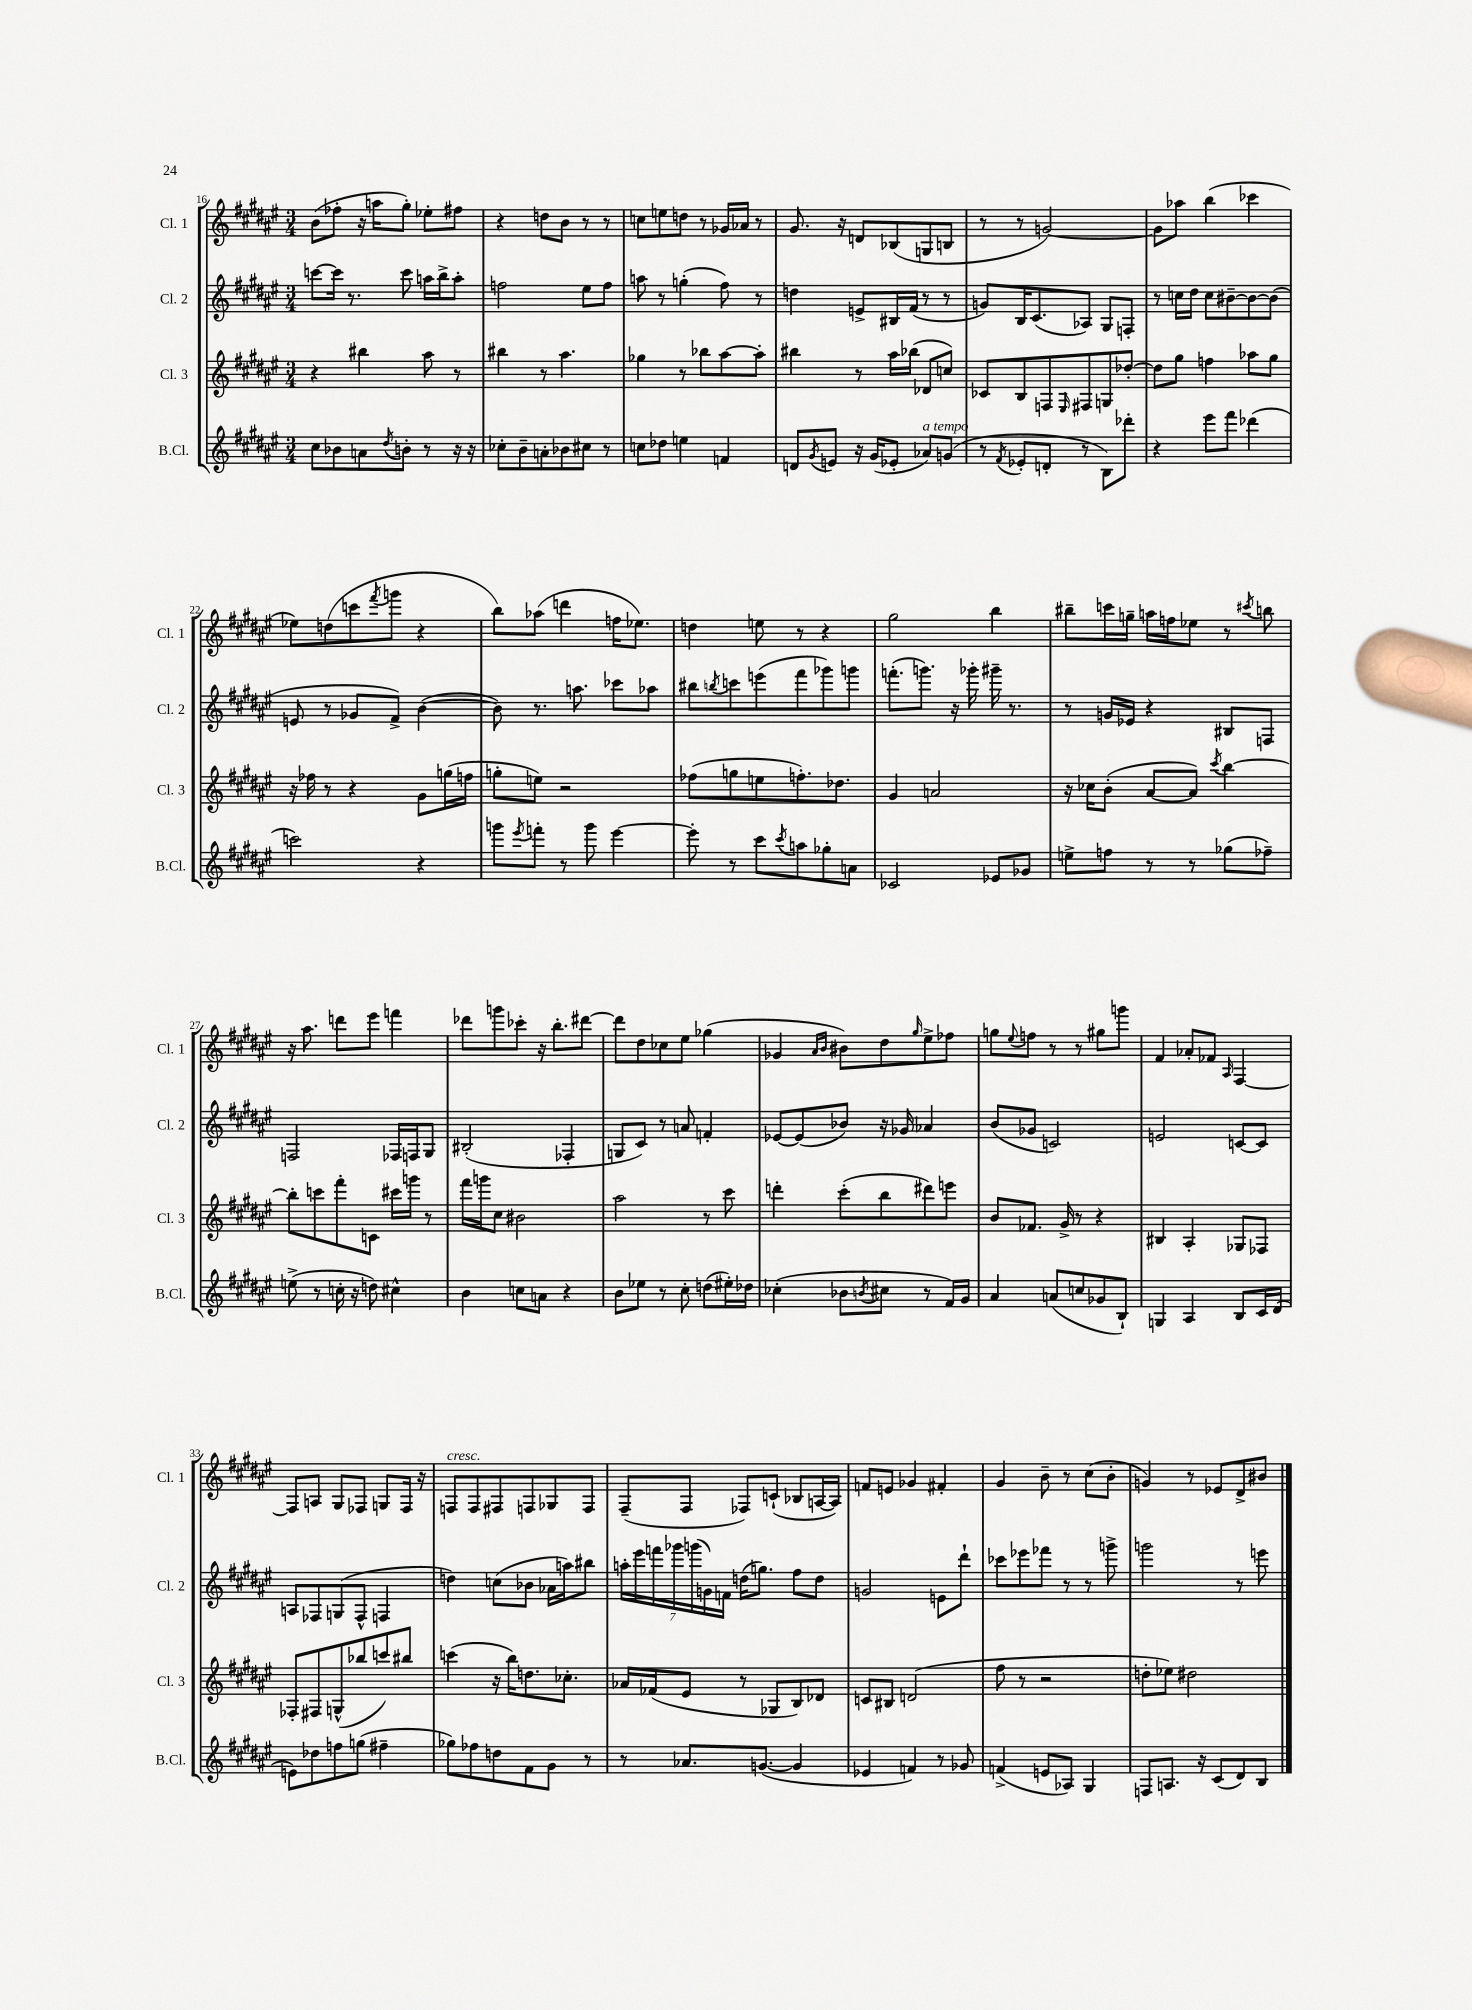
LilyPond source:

<<
\new StaffGroup <<
\new Staff = "s0" \with { instrumentName = "Cl. 1" shortInstrumentName = "Cl. 1" } {
    \clef treble \key fis \major \numericTimeSignature \time 3/4
    b'8( fes''8-. r16 a''16 gis''8-.) ees''8-. fis''8 |
    r4 d''8 b'8 r8 r8 |
    c''8 e''8 d''8 r8 ges'16 aes'16 r8 |
    gis'8. r16 d'8 bes8( g8 b8 |
    r8 r8 g'2~) |
    g'8 aes''8 b''4( ces'''4 |
    ees''8) d''8( c'''8 \acciaccatura { fis'''8 } g'''8 r4 |
    b''8) aes''8( d'''4 f''16 ees''8.) |
    d''4 e''8 r8 r4 |
    gis''2 b''4 |
    bis''8-- c'''16 g''16-- a''16 f''16 ees''8 r8 \acciaccatura { cis'''8 } b''8 |
    r16 ais''8. d'''8 eis'''8 f'''4 |
    des'''8 g'''8 ces'''8-. r16 b''8.-. dis'''8~ |
    dis'''8 dis''8 ces''8 eis''8 ges''4( |
    ges'4 \grace { ais'16 b'16 } bis'8) dis''8 \grace { gis''16 } eis''8-> fes''8 |
    g''8 \appoggiatura { eis''8 } f''8 r8 r8 gis''8 g'''8 |
    fis'4 aes'8-. fes'8 \grace { ais16 } fis4~ |
    fis8 a8 gis8 fes8 g8 fes16 r16 |
    f8^\markup { \italic "cresc." } f8 fis8 f8 ges8 f8 |
    fis8--( fis8 fes8) c'8-!( bes8 a16~ a16) |
    f'8 e'8 ges'4 fis'4-. |
    gis'4 b'8-- r8 cis''8( b'8-. |
    g'4) r8 ees'8 dis'8-> bis'8 \bar "|." |
}
\new Staff = "s1" \with { instrumentName = "Cl. 2" shortInstrumentName = "Cl. 2" } {
    \clef treble \key fis \major \numericTimeSignature \time 3/4
    c'''8~ c'''16 r8. c'''8 a''16 b''16-> a''8-. |
    f''2 eis''8 f''8 |
    a''8 r8 g''4-.( fis''8) r8 |
    d''4 e'8-> bis16 fis'16( r8 r8 |
    g'8) b16 cis'8.( aes8) gis8 f8-. |
    r8 c''16 dis''16 c''8 bis'8~-- bis'8~ bis'8( |
    e'8 r8 ges'8 fis'8->) b'4~( |
    b'8) r8. a''8. ces'''8 aes''8 |
    bis''8 \acciaccatura { b''8 } c'''8 e'''8( fis'''8 ges'''8) g'''8 |
    f'''8.-.( g'''8.) r16 ges'''16-. gis'''16-- r8. |
    r8 g'16 ees'16 r4 bis8 f8 |
    f2 fes16 f16 gis8 |
    bis2-.( fes4-. |
    g8 cis'8) r8 a'8 f'4-. |
    ees'8~ ees'8( bes'8) r16 ges'16 aes'4 |
    b'8( ges'8 c'2) |
    e'2 c'8~ c'8 |
    a8 fes8 g8( fes8-^ f4 |
    d''4) c''8( bes'8 aes'16 a''16) bis''8 |
    \tuplet 7/4 { a''16-. eis'''16 f'''16 ges'''16 g'''16( g'16) f'16 } d''16( g''8.) fis''8 d''8 |
    g'2 e'8 dis'''8-! |
    ces'''8 ees'''8 fes'''8 r8 r8 g'''8-> |
    g'''2 r8 e'''8 \bar "|." |
}
\new Staff = "s2" \with { instrumentName = "Cl. 3" shortInstrumentName = "Cl. 3" } {
    \clef treble \key fis \major \numericTimeSignature \time 3/4
    r4 bis''4 ais''8 r8 |
    bis''4 r8 ais''4. |
    ges''4 r8 bes''8 ais''8~ ais''8-. |
    bis''4 r8 ais''16 bes''16( des'8 c''8) |
    ces'8 b8 f8 \grace { eis16 } fis8 g8 des''8~-. |
    des''8 gis''8 f''4 aes''8 gis''8 |
    r16 fes''16 r8 r4 gis'8 g''16( f''16 |
    g''8-. e''8) r2 |
    fes''8( g''8 e''8 f''8.-.) des''8. |
    gis'4 a'2 |
    r16 ces''16 b'8-.( ais'8~ ais'8) \acciaccatura { cis'''8 } b''4~ |
    b''8-. c'''8 fis'''8-. c'8 cis'''16 g'''16 r8 |
    fis'''16 g'''16 cis''8 bis'2 |
    ais''2 r8 cis'''8 |
    d'''4-. cis'''8-.( b''8 dis'''8) e'''8 |
    b'8 fes'8. gis'16-> r8 r4 |
    bis4 ais4-. ges8 fes8 |
    fes8-. fis8 g8-^( bes''8 c'''8) bis''8 |
    c'''4( r16 b''16) d''8. ces''8.-. |
    aes'16 fes'16( eis'8 r8 ges8 b8) des'8 |
    c'8 bis8 d'2( |
    fis''8 r8 r2 |
    d''8-. ees''8) dis''2 \bar "|." |
}
\new Staff = "s3" \with { instrumentName = "B.Cl." shortInstrumentName = "B.Cl." } {
    \clef treble \key fis \major \numericTimeSignature \time 3/4
    cis''8 bes'8 a'8 \acciaccatura { dis''8 } b'8-. r8 r16 r16 |
    ces''8-. b'8-- a'8-. bes'8 cis''8 r8 |
    c''8 des''8 e''4 f'4 |
    d'8 \acciaccatura { gis'8 } e'8 r16 gis'16( ees'8-. aes'8^\markup { \italic "a tempo" }) g'8( |
    r8 \acciaccatura { fis'8 } ees'8-. d'8-. r8 b8) des'''8-. |
    r4 eis'''8 fis'''8 des'''4( |
    c'''2) r4 |
    g'''8 \acciaccatura { eis'''8 } f'''8-. r8 g'''8 eis'''4~ |
    eis'''8-. r8 cis'''8 \acciaccatura { cis'''8 } a''8 ges''8-. a'8 |
    ces'2 ees'8 ges'8 |
    e''8-> f''8 r8 r8 ges''8( fes''8--) |
    e''8->( r8 c''16-. r16 d''8) cis''4-^ |
    b'4 c''8 a'8 r4 |
    b'8 ees''8 r8 cis''8-. d''8( eis''16-.) des''16 |
    ces''4-.( bes'8 \acciaccatura { b'8 } cis''8 r8 fis'16) gis'16 |
    ais'4 a'8( c''8 ges'8 b8-!) |
    g4 ais4 b8 cis'16 dis'16( |
    e'8) des''8 f''8 g''8( fis''4-- |
    ges''8) fes''8 d''8 fis'8 gis'8 r8 |
    r8 aes'8. g'8.~( g'4 |
    ees'4 f'4) r8 ges'8 |
    f'4->( e'8 aes8) gis4 |
    f8 a8. r16 cis'8( dis'8) b8 \bar "|." |
}
>>
>>
\layout { \context { \Score currentBarNumber = #16 } }
